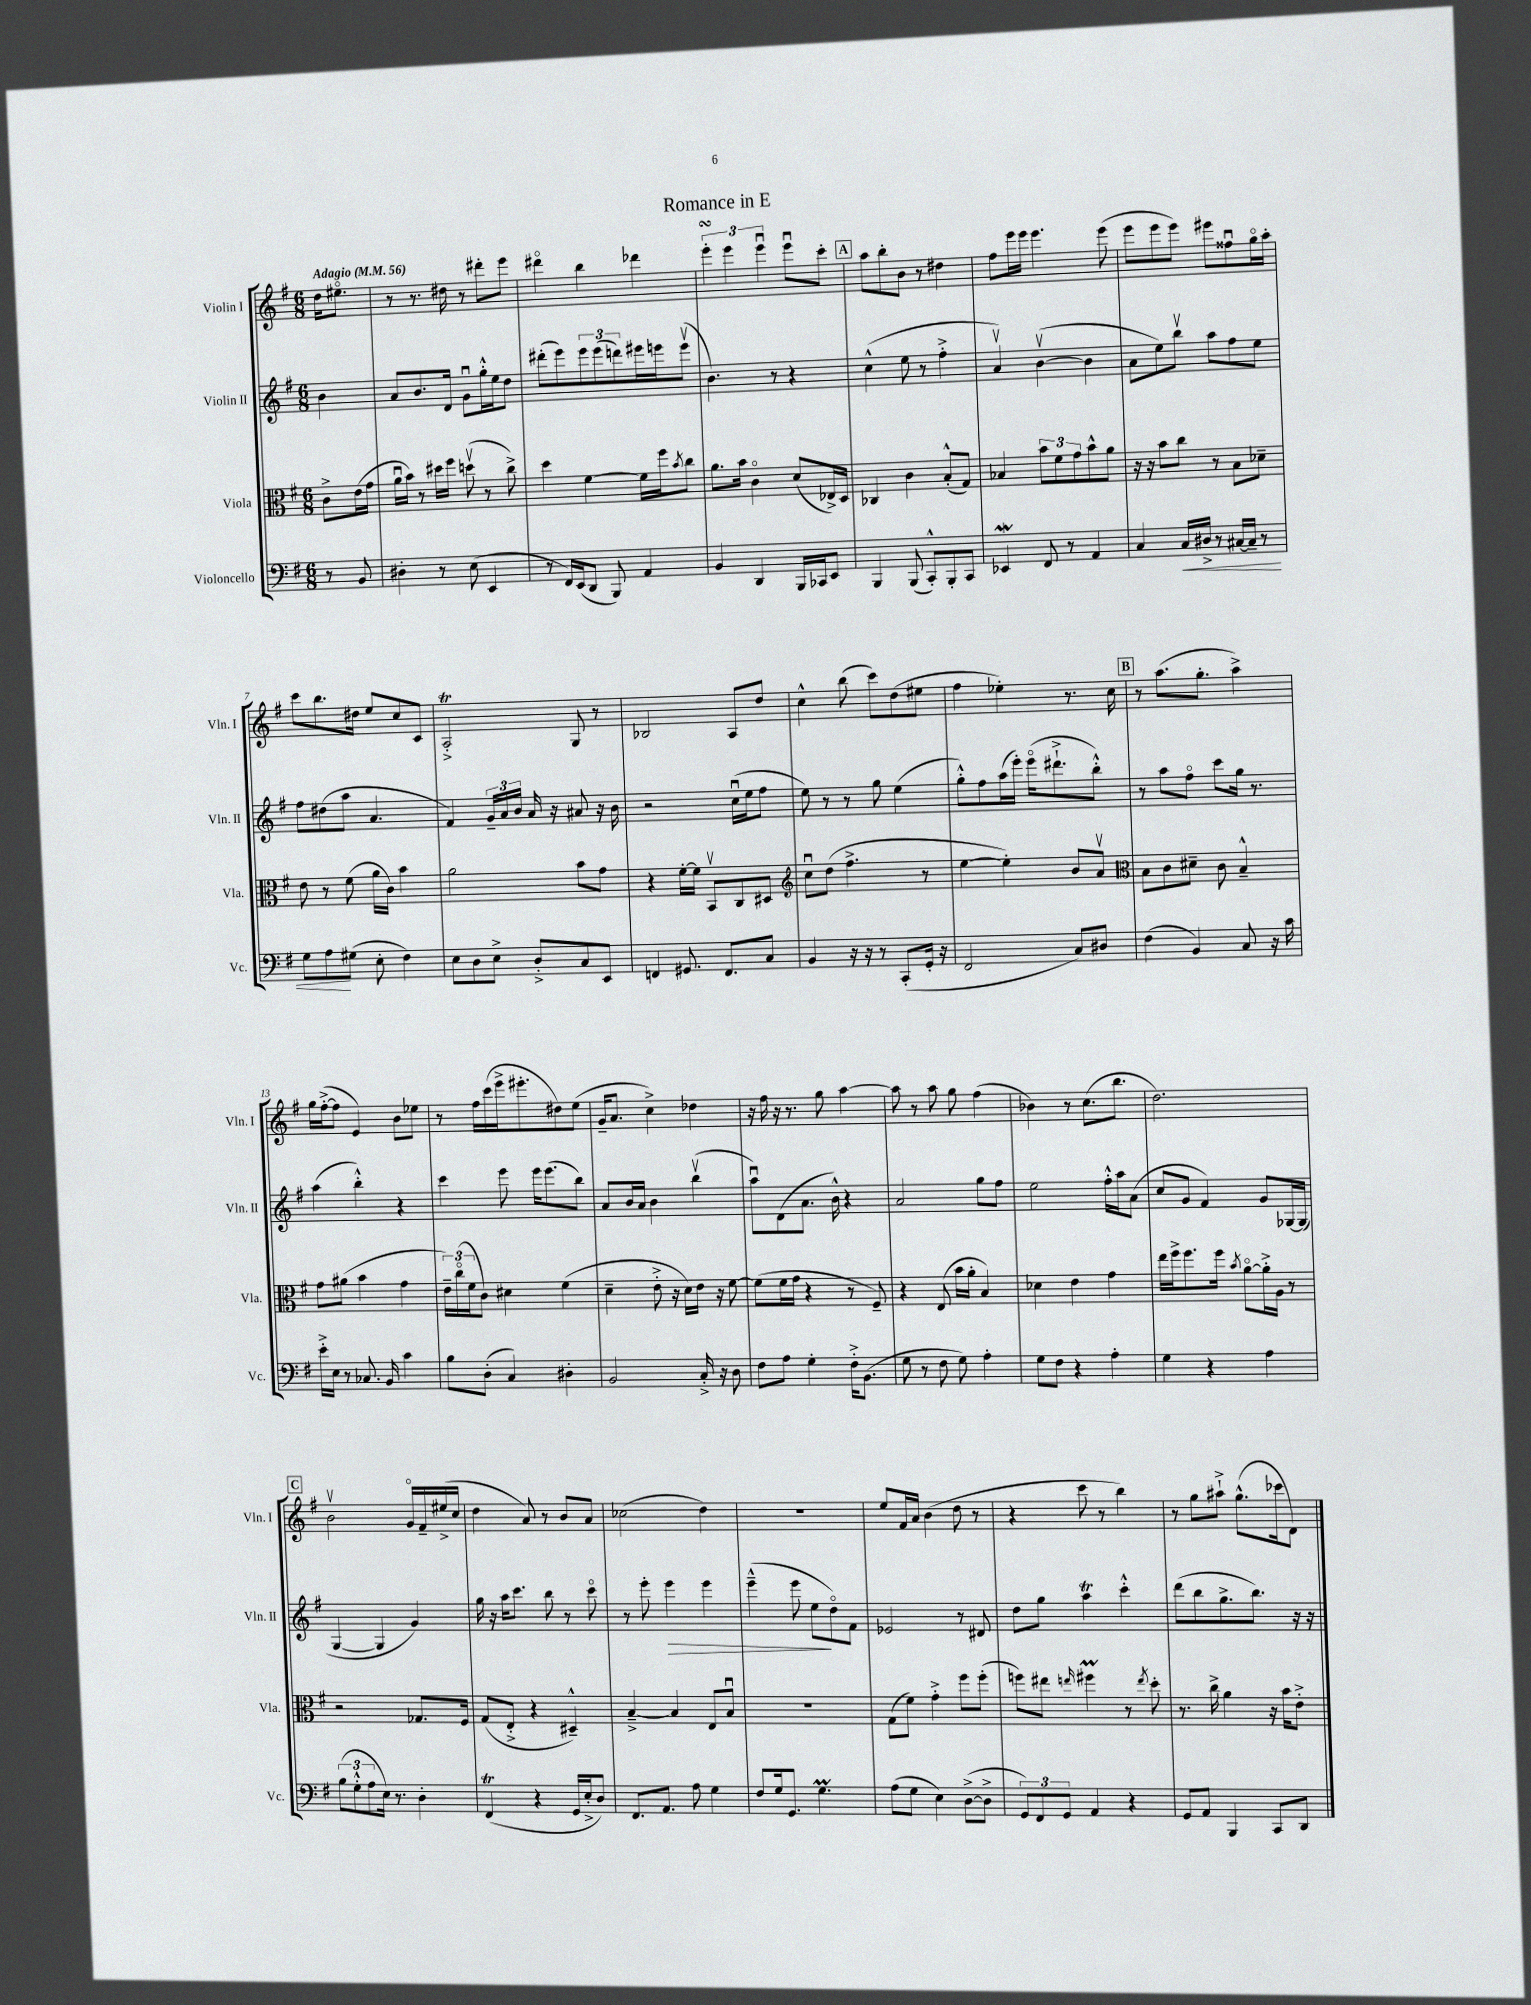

**kern	**kern	**kern	**kern
*staff4	*staff3	*staff2	*staff1
*clefF4	*clefC3	*clefG2	*clefG2
*k[f#]	*k[f#]	*k[f#]	*k[f#]
*M6/8	*M6/8	*M6/8	*M6/8
*MM56	*MM56	*MM56	*MM56
8r	8c^	4b	16dd
.	.	.	8.ee#o
8BB	(16e	.	.
.	16g	.	.
=	=	=	=
4D#'	16au	8a	8r
.	16b)	.	.
.	8r	8.b	8.r
8r	16dd#	.	.
.	16ff#	16d	16dd#
(8E	(8ddv	8gu	8r
4EE	8r	16gg'^^	8ddd#'
.	.	16ee	.
.	8cc^)	8dd	8eee
=	=	=	=
8r	4dd	(8ddd#'	4ddd#o
16FF#)	.	8eee)	.
(16EE	.	.	.
8DD	[4f#	12eee	4bb
.	.	(12eee	.
8BBB)	.	.	.
.	.	12ddd)	.
4AA	16f#]	16eee#	4ddd-
.	16ff#	16eee	.
.	8qb	.	.
.	8cc	(8eeev	.
=	=	=	=
4BB	8.a	4.b)	6eee'
.	.	.	6eee
.	16b	.	.
4DD	4co	.	.
.	.	.	6eeeu
.	.	8r	.
16BBB	(8d	4r	8eeeu
16CC-	.	.	.
8EE	16E-^)	.	8ccc'
.	16D	.	.
=	=	=	=
4BBB	4C-	(4cc^^	8aa
.	.	.	8bb'
(8BBB	4c	8ee	8b
8CC'^^)	.	8r	8r
8BBB'	(8B'^^	4ff#'^	4dd#
8CC	8G)	.	.
=	=	=	=
4EE-	4B-	4av)	8ff#
.	.	.	16eee
.	.	.	16eee
8FF#	12b	([4bv	4.eee
.	12f#	.	.
8r	.	.	.
.	12g	.	.
4AA	8b^^	4b]	.
.	8a	.	(8eee
=	=	=	=
4C	16r	8a	8eee
.	16r	.	.
.	8b	8ee)	8eee
16C	8cc	8bbv	8eee)
16D#^	.	.	.
8r	8r	8aa	8eee#
[16C#	8B	8ff#	8ff##u
16C#~]	.	.	.
8r	8d-~	8ee	16ggo
.	.	.	16aa'
=	=	=	=
8G	8e	8ff#	8ccc
8A	8r	(8dd#	8.bb
(8G#	(8f#	8aa	.
.	.	.	16dd#
8E'	16a	4.a	8ee
.	16c)	.	.
4F#)	4b	.	8cc
.	.	.	8c
=	=	=	=
8E	2a	4f#)	2A'^
8D	.	.	.
8E^	.	24g~	.
.	.	24a	.
.	.	24b	.
8D'^	.	16a	.
.	.	16r	.
8C	8b	8a#	8G
8EE	8g	16r	8r
.	.	16b	.
=	=	=	=
4FF	4r	2r	2B-
8.GG#	[16f#'	.	.
.	16f#]	.	.
.	8BBv	.	.
8.FF	.	.	.
.	8C	(16ccu	8A
.	.	16ee	.
8C	8D#	8ff#	8dd
=	=	=	=
*	*clefG2	*	*
4BB	8ccu	8ee)	4cc^^
.	(8dd	8r	.
16r	4.ff#^	8r	(8bb
16r	.	.	.
8r	.	8gg	8ccc)
(8CC'	.	(4ee	(8dd
16GG'	8r	.	8ee#
16r	.	.	.
=	=	=	=
2FF#	[4ee	8gg'^^)	4ff#
.	.	8ff#	.
.	4ee'])	(16aa	4ee-')
.	.	16eee')	.
.	.	(16eeeo	.
.	.	8.ddd#`^	.
8C)	8b	.	8.r
8D#	8av	8bb'^^)	.
.	.	.	16cc
=	=	=	=
*	*clefC3	*	*
(4F#	8B	8r	8r
.	8c	8aa	(8.aa
4BB)	8d#~	8ff#o	.
.	.	.	8.gg'
.	8c	8ccc	.
8C	4B~^^	16gg	4aa^)
.	.	8.r	.
16r	.	.	.
16c	.	.	.
=	=	=	=
16e'^	8g	(4aa	16gg
16E	.	.	([16ff#'^
8r	(8a#	.	8ff#]
8.C-	4b	4bb'^^)	4e)
16BB	.	.	.
4c	4g	4r	8b
.	.	.	8ee-
=	=	=	=
8B	24e~)	4ccc	8r
.	(24cco	.	.
.	24f#	.	.
(8D'	8c)	.	16ff#
.	.	.	(16ccc
4C)	4d#	8eee	16eee^
.	.	.	8.eee#'
.	.	16eee	.
.	.	(8.eee	.
4D#'	(4f#	.	8dd#)
.	.	8bb)	(8ee
=	=	=	=
2BB	4d~	8a	16g~
.	.	.	8.a
.	.	16b	.
.	.	16a	.
.	8e'^	4b	4cc^)
.	16r	.	.
.	16d)	.	.
16C'^	16e	(4bbv	4dd-
16r	16r	.	.
8D	[8f#	.	.
=	=	=	=
8F#	(8f#]	8aau)	16r
.	.	.	16ff#
8A	16f#	(8d	16r
.	16g	.	8.r
4G'	4r	8.a	.
.	.	.	8gg
.	.	16b^^)	.
16F#'^	8r	4r	[4aa
(8.BB	.	.	.
.	8F#~)	.	.
=	=	=	=
8G	4r	2a	8aa]
8r	.	.	8r
8F#	(8E	.	8aa
8G)	16b	.	8gg
.	16a'	.	.
4A'	4B)	8gg	(4ff#
.	.	8ff#	.
=	=	=	=
8G	4d-	2ee	4b-)
8F#	.	.	.
4r	4e	.	8r
.	.	.	(8.cc
4A'	4g	16ff#'^^	.
.	.	16aa	8.bb
.	.	(8a	.
=	=	=	=
4G	16ee	8cc	2.dd)
.	16ff#^	.	.
.	8.ff#	8g	.
4r	.	4f#)	.
.	16ff#	.	.
.	8qb	.	.
.	[8ao	.	.
4A	16a'^]	8g	.
.	16A	.	.
.	8r	[16G-	.
.	.	(16G-]	.
=	=	=	=
(12B	2r	[4G	2bv
12G'^^	.	.	.
12A	.	.	.
16E)	.	4G]	.
8.r	.	.	.
4D'	8.G-	4g)	16go
.	.	.	16f#~
.	.	.	(16ee#^
.	16F#	.	16cc
=	=	=	=
(4FF#	(8G	16gg	4dd
.	.	16r	.
.	8E'^	16aa	.
.	.	8.ccc	.
4r	4r	.	8a)
.	.	8bb	8r
16GG	4D#~^^)	8r	8b
16E'^	.	.	.
8D)	.	8ccco	8a
=	=	=	=
8.FF#	[4B~^	8r	(2cc-
.	.	8eee'	.
8.AA	.	.	.
.	4B]	4eee	.
8A	.	.	.
4G	8E	4eee	4dd)
.	8Bu	.	.
=	=	=	=
8F#	2.r	(4eee~^^	2.r
16G	.	.	.
8.GG	.	.	.
.	.	8eee	.
4.G	.	8ee	.
.	.	8ddo)	.
.	.	8f#	.
=	=	=	=
(8A	(8G	2e-	8ee
8G	8f#)	.	16f#
.	.	.	16a
4E)	4g'^	.	(4b
([8D^	8ff#	8r	8dd
8D^]	(8ff#'	8d#	8r
=	=	=	=
12GG)	8ff)	8dd	4r
12FF#	.	.	.
.	8ee#	8gg	.
12GG	.	.	.
.	16qqee	.	.
4AA	4ff#	4aa	8ccc
.	.	.	8r
4r	8r	4ccc'^^	4bb)
.	8qee	.	.
.	8dd'	.	.
=	=	=	=
8GG	8.r	(8ddd	8r
8AA	.	8bb	8gg
.	16cc^	.	.
4BBB	4a	8.gg^	8aa#`^
.	.	.	(8.gg^^
.	.	8.bb)	.
8CC	16r	.	.
.	16b	.	16ccc-
8DD	8e'^	16r	8d)
.	.	16r	.
==	==	==	==
*-	*-	*-	*-
